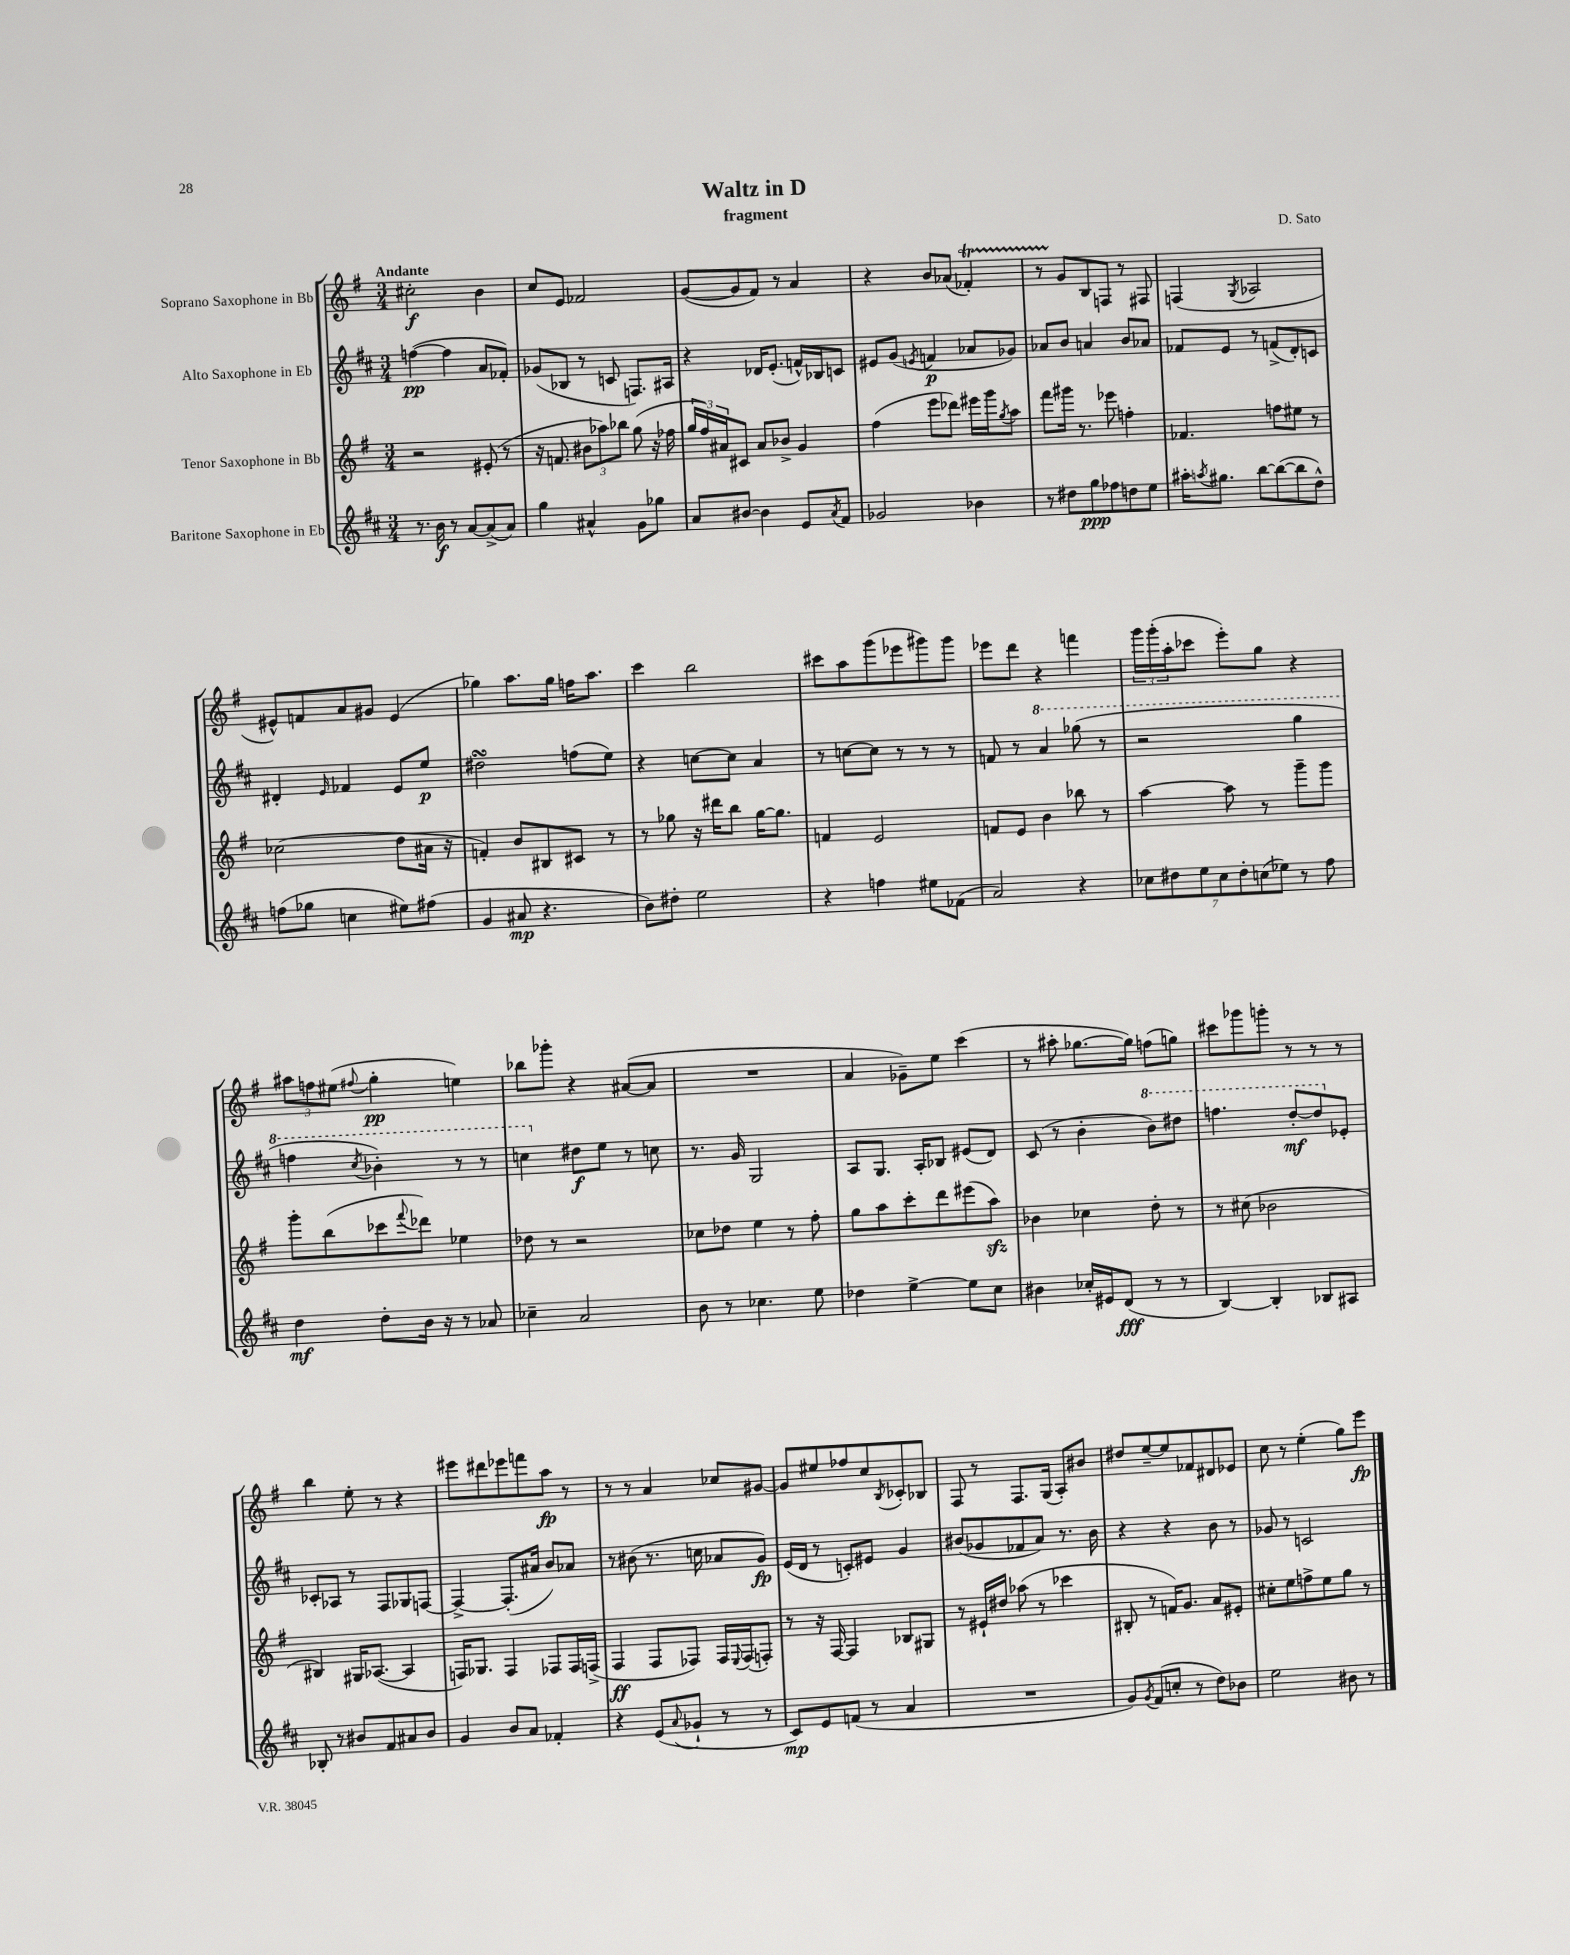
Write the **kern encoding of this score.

**kern	**dynam	**kern	**dynam	**kern	**dynam	**kern	**dynam
*part4	*part4	*part3	*part3	*part2	*part2	*part1	*part1
*staff4	*staff4	*staff3	*staff3	*staff2	*staff2	*staff1	*staff1
*I"Baritone Saxophone in Eb	*	*I"Tenor Saxophone in Bb	*	*I"Alto Saxophone in Eb	*	*I"Soprano Saxophone in Bb	*
*clefG2	*	*clefG2	*	*clefG2	*	*clefG2	*
*k[f#c#]	*	*k[f#]	*	*k[f#c#]	*	*k[f#]	*
*M3/4	*	*M3/4	*	*M3/4	*	*M3/4	*
=1	=1	=1	=1	=1	=1	=1	=1
!	!	!	!	!	!	!LO:TX:a:B:t=Andante	!
8.r	.	2r	.	([4ffn\	pp	2cc#X'\	f
16b\	f	.	.	.	.	.	.
8r	.	.	.	4ff\]	.	.	.
[8a/L	.	.	.	.	.	.	.
(8a^/]	.	(8e#X'/	.	8a/L	.	4b\	.
8a/J)	.	8r	.	8f-X'/J)	.	.	.
=2	=2	=2	=2	=2	=2	=2	=2
4gg\	.	16r	.	(8g-X/L	.	8cc/L	.
.	.	8.fn/	.	.	.	.	.
.	.	.	.	8B-X/J	.	8e/J	.
4a#X^^/	.	12b#X\L	.	8r	.	2f-X/	.
.	.	12aa-X\)	.	.	.	.	.
.	.	.	.	8cn/	.	.	.
.	.	12bb-X\J	.	.	.	.	.
8g\L	.	(8gg\	.	8.Fn/L)	.	.	.
8gg-X\J	.	16r	.	.	.	.	.
.	.	16ff-X\	.	16A#X/Jk	.	.	.
=3	=3	=3	=3	=3	=3	=3	=3
8a/L	.	24gg/LL	.	4r	.	([8g/L	.
.	.	24ff#/)	.	.	.	.	.
.	.	24a#X/J	.	.	.	.	.
[8b#X/J	.	8c#X/J	.	.	.	8g/]	.
4b#\]	.	8a#/L	.	16d-X/KL	.	8f#/J)	.
.	.	.	.	(8.e'/J	.	.	.
.	.	8b-X^/J	.	.	.	8r	.
8e/L	.	4g/	.	16fn^^/LL)	.	4a/	.
.	.	.	.	16B-X/J	.	.	.
8qa/	.	.	.	.	.	.	.
8f#/J	.	.	.	8cn/J	.	.	.
=4	=4	=4	=4	=4	=4	=4	=4
2g-X/	.	(4ff#\	.	8e#X/L	.	4r	.
.	.	.	.	(8g/J	.	.	.
.	.	.	.	8qen/	.	.	.
.	.	8eee\L	.	4fn/	p	8b/L	.
.	.	8ddd-X\J)	.	.	.	(8a-X/J	.
4b-X\	.	16eee#X\LL	.	8a-X/L	.	4f-XT'/)	.
.	.	16ggg\J	.	.	.	.	.
.	.	8qgg/	.	.	.	.	.
.	.	8aa\J	.	8g-X/J)	.	.	.
=5	=5	=5	=5	=5	=5	=5	=5
8r	.	8fff#\L	.	8a-X/L	.	8r	.
8dd#X\L	.	16ggg#X\Jk	.	8b/J	.	8g/L	.
.	.	8.r	.	.	.	.	.
8gg\	ppp	.	.	4an/	.	8B/	.
8ff-X\	.	8eee-X\	.	.	.	8Fn/J	.
8ddn\	.	4ffn'\	.	8b/L	.	8r	.
8ee\J	.	.	.	8a-X/J	.	8F#X/	.
=6	=6	=6	=6	=6	=6	=6	=6
16aa#X'\KL	.	4.f-X/	.	8f-X/L	.	(4Fn/	.
8qaan/	.	.	.	.	.	.	.
8.gg#X\J	.	.	.	.	.	.	.
.	.	.	.	8e/J	.	.	.
.	.	.	.	.	.	8qG/	.
[8bb\L	.	.	.	8r	.	2A-X/	.
(8bb\_	.	8ffn\L	.	(8fn^/L	.	.	.
8bb\]	.	8ee#X\J	.	8d'/)	.	.	.
8dd^^\J)	.	8r	.	8cn/J	.	.	.
!!LO:LB:g=z
=7	=7	=7	=7	=7	=7	=7	=7
(8ffn\L	.	(2cc-X\	.	4d#X'/	.	8e#X^^/L)	.
8gg-X\J	.	.	.	.	.	8fn/	.
.	.	.	.	16qqe/	.	.	.
4ccn\	.	.	.	4f-X/	.	8a/	.
.	.	.	.	.	.	8g#X/J	.
8ee#X\L)	.	8dd\L	.	8e/L	.	(4e#/	.
(8ff#X\J	.	16a#X\Jk	.	8ee/J	p	.	.
.	.	16r	.	.	.	.	.
=8	=8	=8	=8	=8	=8	=8	=8
4g/	.	4fn'/)	.	2dd#XsSsS\	.	4gg-X\)	.
8a#X/	mp	8b/L	.	.	.	8.aa\L	.
4.r	.	8B#X/	.	.	.	.	.
.	.	.	.	.	.	16gg-\Jk	.
.	.	8c#X/J	.	(8ffn\L	.	16ffn\KL	.
.	.	.	.	.	.	8.aa\J	.
.	.	8r	.	8ee\J)	.	.	.
=9	=9	=9	=9	=9	=9	=9	=9
8b\L)	.	8r	.	4r	.	4ccc\	.
8dd#X'\J	.	8gg-X\	.	.	.	.	.
2ee\	.	16r	.	[8ccn\L	.	2bb\	.
.	.	16ddd#X\KL	.	.	.	.	.
.	.	8bb\J	.	8cc\J]	.	.	.
.	.	[16gg-\KL	.	4a/	.	.	.
.	.	8.gg-\J]	.	.	.	.	.
=10	=10	=10	=10	=10	=10	=10	=10
4r	.	4fn/	.	8r	.	8ccc#X\L	.
.	.	.	.	[8ccn\L	.	8aa\	.
4ffn\	.	2e/	.	8cc\J]	.	(8ggg\	.
.	.	.	.	8r	.	8eee-X\	.
8ee#X\L	.	.	.	8r	.	8ggg#X\)	.
(8f-X\J	.	.	.	8r	.	8ggg#\J	.
=11	=11	=11	=11	=11	=11	=11	=11
2a/)	.	8fn/L	.	8fn/	.	8eee-X\L	.
.	.	8e/J	.	8r	.	8ddd\J	.
*	*	*	*	*8va	*	*	*
.	.	4b\	.	4aa/	.	4r	.
4r	.	8bb-X\	.	(8ggg-X\	.	4fffn\	.
.	.	8r	.	8r	.	.	.
=12	=12	=12	=12	=12	=12	=12	=12
14cc-X\L	.	[4aa\	.	2r	.	24ggg\LL	.
.	.	.	.	.	.	(24ggg'\	.
14dd#X\	.	.	.	.	.	.	.
.	.	.	.	.	.	24aa'\J	.
.	.	.	.	.	.	8ccc-X\J	.
14ee\	.	.	.	.	.	.	.
14cc-\	.	.	.	.	.	.	.
.	.	8aa\]	.	.	.	8eee'\L)	.
14dd#'\	.	.	.	.	.	.	.
(14ccn\	.	.	.	.	.	.	.
.	.	8r	.	.	.	8gg\J	.
14ee-X\J)	.	.	.	.	.	.	.
8r	.	8ggg~\L	.	4ggg\	.	4r	.
8ff#\	.	8ggg\J	.	.	.	.	.
!!LO:LB:g=z
=13	=13	=13	=13	=13	=13	=13	=13
4dd\	mf	8ggg'\L	.	4fffn\	.	12aa#X\L	.
.	.	.	.	.	.	12ffn\	.
.	.	(8bb\	.	.	.	.	.
.	.	.	.	.	.	(12ee#X\J	.
.	.	.	.	8qccc#/	.	8qqff#X/	.
8dd'\L	.	8ccc-X\	.	4bb-X'\)	.	4gg'\	pp
.	.	8qqfff#/	.	.	.	.	.
16b\Jk	.	8ddd-X\J)	.	.	.	.	.
16r	.	.	.	.	.	.	.
8r	.	4ee-X\	.	8r	.	4een\)	.
8a-X/	.	.	.	8r	.	.	.
=14	=14	=14	=14	=14	=14	=14	=14
4cc-X~\	.	8dd-X\	.	4cccn\	.	8bb-X\L	.
.	.	8r	.	.	.	8ggg-X'\J	.
*	*	*	*	*X8va	*	*	*
2a/	.	2r	.	8dd#X\L	f	4r	.
.	.	.	.	8ee\J	.	.	.
.	.	.	.	8r	.	([8a#X/L	.
.	.	.	.	8ccn\	.	8a#/J]	.
=15	=15	=15	=15	=15	=15	=15	=15
8b\	.	8cc-X\L	.	8.r	.	2.r	.
8r	.	8dd-X\J	.	.	.	.	.
.	.	.	.	16g/	.	.	.
4.cc-X\	.	4ee\	.	2G/	.	.	.
.	.	8r	.	.	.	.	.
8ee\	.	8ff#'\	.	.	.	.	.
=16	=16	=16	=16	=16	=16	=16	=16
4dd-X\	.	8gg\L	.	8A/L	.	4a/	.
.	.	8aa\	.	8.G/J	.	.	.
[4ee^\	.	8ccc'\	.	.	.	8g-X~\L)	.
.	.	.	.	16A'/KL	.	.	.
.	.	8ddd\	.	8B-X/J	.	8ee\J	.
8ee\L]	.	(8eee#X\	.	(8e#X/L	.	(4ccc\	.
8cc#\J	.	8aazz\J)	.	8d/J)	.	.	.
=17	=17	=17	=17	=17	=17	=17	=17
4b#X\	.	4b-X\	.	(8c#/	.	8r	.
.	.	.	.	8r	.	8aa#X'\	.
16cc-X'/LL	.	4cc-X\	.	4b'\	.	[8.gg-X\L	.
16e#X/J	.	.	.	.	.	.	.
(8d/J	fff	.	.	.	.	.	.
.	.	.	.	.	.	16gg-\Jk])	.
*	*	*	*	*8va	*	*	*
8r	.	8dd'\	.	8bb\L)	.	(8ffn\L	.
8r	.	8r	.	8ddd#X\J	.	8ggn\J)	.
=18	=18	=18	=18	=18	=18	=18	=18
[4B/)	.	8r	.	4.fffn\	.	8ccc#X\L	.
.	.	(8cc#X\	.	.	.	8ggg-X\	.
4B'/]	.	2b-X\	.	.	.	8gggn'\J	.
.	.	.	.	[8ddd'/L	mf	8r	.
8B-X/L	.	.	.	8ddd/]	.	8r	.
*	*	*	*	*X8va	*	*	*
8A#X/J	.	.	.	8e-X'/J	.	8r	.
!!LO:LB:g=z
=19	=19	=19	=19	=19	=19	=19	=19
8B-X'/	.	4B#X/)	.	8c-X'/L	.	4bb\	.
8r	.	.	.	8A-X/J	.	.	.
8b#X/L	.	16G#X/KL	.	8r	.	8ee'\	.
.	.	([8.A-X/J	.	.	.	.	.
8f#/	.	.	.	8F#/L	.	8r	.
8a#X/	.	4A-/]	.	8G-X/	.	4r	.
8b#/J	.	.	.	[8Fn/J	.	.	.
=20	=20	=20	=20	=20	=20	=20	=20
4g/	.	16Fn/KL)	.	4F^/_	.	8eee#X\L	.
.	.	8.G-X/J	.	.	.	.	.
.	.	.	.	.	.	8ddd#X\	.
8b/L	.	4F/	.	(8.F'/L]	.	8eee-X\	.
8a/J	.	.	.	.	.	8fffn\	.
.	.	.	.	16a#X/Jk	.	.	.
4f-X'/	.	8F-X/L	.	8b/L)	.	8aa\J	fp
.	.	16F-/L	.	8a-X/J	.	8r	.
.	.	(16Fn^/JJ	.	.	.	.	.
=21	=21	=21	=21	=21	=21	=21	=21
4r	.	4F#/	ff	8r	.	8r	.
.	.	.	.	(8b#X\	.	8r	.
(8e/L	.	8F#/L	.	8.r	.	4a/	.
8qqa/	.	.	.	.	.	.	.
8g-X`/J	.	8F-X/J)	.	.	.	.	.
.	.	.	.	16ccn\	.	.	.
8r	.	16F-/LL	.	8a-X/L	.	8cc-X/L	.
.	.	8qqE/	.	.	.	.	.
.	.	(16F-/J	.	.	.	.	.
8r	.	8Fn'/J)	.	8g/J)	fp	[8g#X/J	.
=22	=22	=22	=22	=22	=22	=22	=22
8c#/L)	mp	8r	.	(16e/LL	.	8g#/L]	.
.	.	.	.	16d/JJ	.	.	.
8e/	.	16r	.	8r	.	8ee#X/	.
.	.	[16F#/	.	.	.	.	.
(8fn/J	.	4F#/]	.	8cn'/L)	.	8ff-X/	.
8r	.	.	.	8e#X/J	.	8cc/	.
.	.	.	.	.	.	8qB/	.
4a/	.	8B-X/L	.	4g/	.	8c-X'/	.
.	.	8G#X/J	.	.	.	8B-X/J	.
=23	=23	=23	=23	=23	=23	=23	=23
2.r	.	8r	.	(8b#X/L	.	8F#/	.
.	.	16e#X`/LL	.	8g-X/	.	8r	.
.	.	16dd#X/JJ	.	.	.	.	.
.	.	(8aa-X\	.	8f-X/	.	8.F#/L	.
.	.	8r	.	8a/J)	.	.	.
.	.	.	.	.	.	(16G/Jk	.
.	.	4ccc-X\	.	8.r	.	8A'/L)	.
.	.	.	.	.	.	8b#X/J	.
.	.	.	.	16b#\	.	.	.
=24	=24	=24	=24	=24	=24	=24	=24
8g/L)	.	8B#X'/	.	4r	.	8dd#X/L	.
8qg/	.	.	.	.	.	.	.
(8f#/	.	8r	.	.	.	[8ee~/	.
8ccn'/J	.	16fn/KL)	.	4r	.	8ee/]	.
.	.	8.g/J	.	.	.	.	.
8r	.	.	.	.	.	8f-X/	.
8dd\L)	.	8a/L	.	8b\	.	8d#X/	.
8b-X\J	.	8e#X'/J	.	8r	.	8e-X/J	.
=25	=25	=25	=25	=25	=25	=25	=25
2ee\	.	8cc#X'\L	.	8g-X/	.	8cc\	.
.	.	8ee\	.	8r	.	8r	.
.	.	8ffn^\	.	2cn/	.	(4ee'\	.
.	.	8ee\	.	.	.	.	.
8b#X\	.	8gg\J	.	.	.	8gg\L)	.
8r	.	8r	.	.	.	8eee\J	fp
==	==	==	==	==	==	==	==
*-	*-	*-	*-	*-	*-	*-	*-
